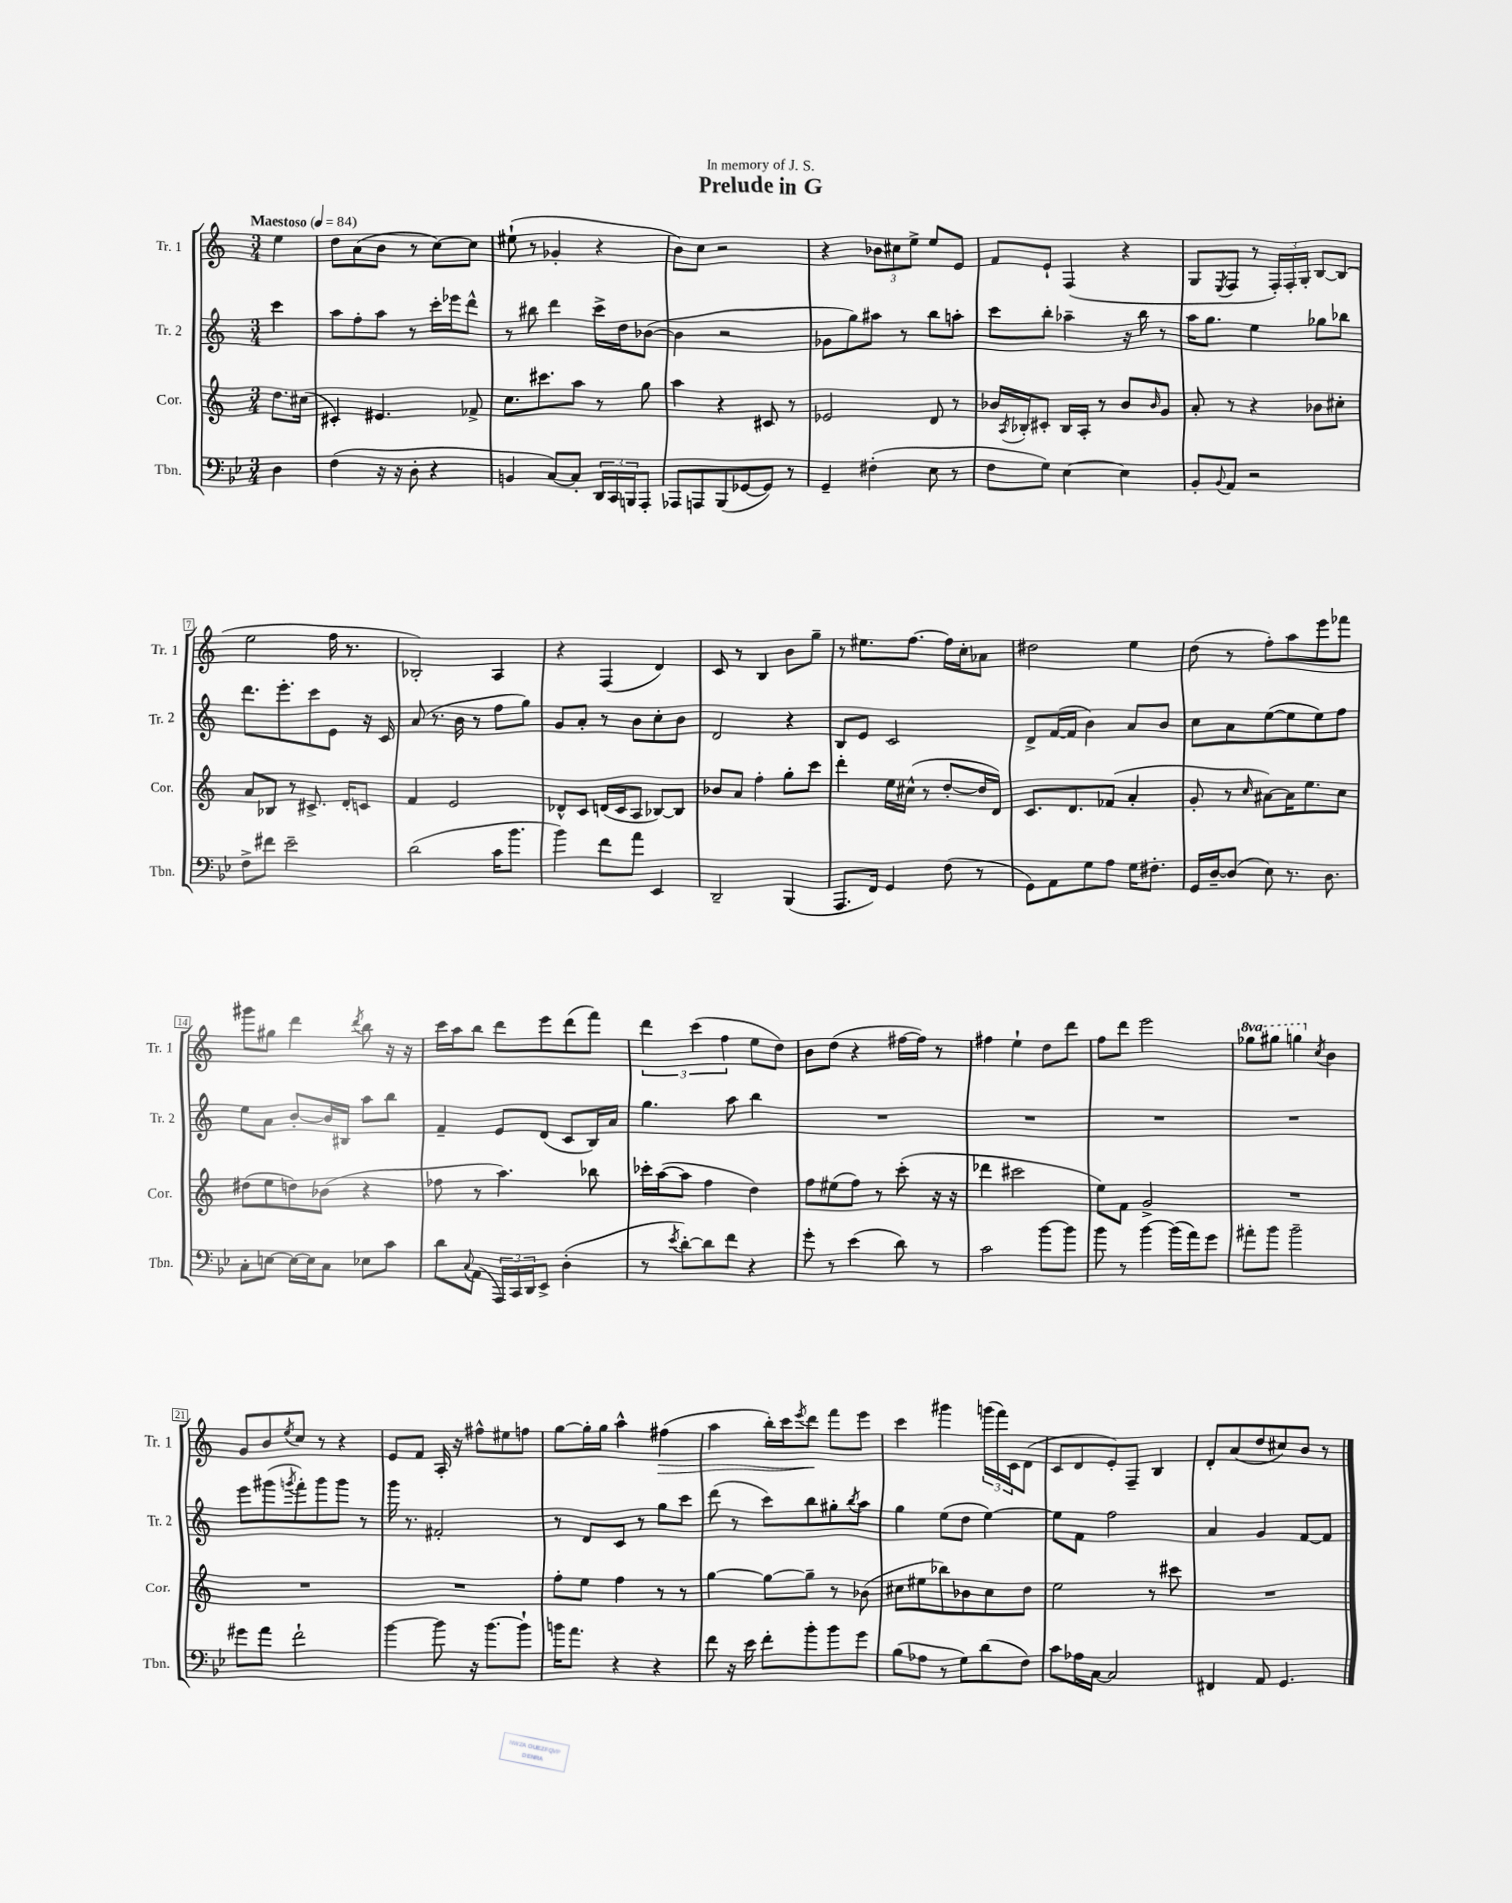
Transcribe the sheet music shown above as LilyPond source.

\header { title = "Prelude in G" dedication = "In memory of J. S." }
<<
\new StaffGroup <<
\new Staff = "s0" \with { instrumentName = "Tr. 1" shortInstrumentName = "Tr. 1" } {
    \clef treble \key c \major \numericTimeSignature \time 3/4 \set Staff.ottavationMarkups = #ottavation-simple-ordinals \partial 4 \tempo "Maestoso" 4 = 84
    e''4 |
    d''8 a'8( b'8 r8 c''8~) c''8 |
    eis''8-!( r8 ges'4-. r4 |
    b'8) c''8 r2 |
    r4 \tuplet 3/2 { bes'8 cis''8 e''8-> } e''8 e'8 |
    f'8 e'8-! f4( r4 |
    g8 \acciaccatura { e8 } f8 r8 \tuplet 3/2 { f16-.) f16-. g16-. } b8~ b8( |
    e''2 f''16 r8. |
    bes2-.) a4 |
    r4 f4( d'4) |
    c'8 r8 b4 b'8 g''8-- |
    r8 eis''8. f''8.~ f''16 c''16-. aes'8 |
    dis''2 e''4 |
    d''8( r8 f''8-.) a''8 e'''8 fes'''8 |
    gis'''8 gis''8 d'''4 \acciaccatura { d'''8 } b''8 r16 r16 |
    c'''16 a''16 b''8 d'''8 e'''8 d'''8( f'''8) |
    \tuplet 3/2 { d'''4 c'''4( f''4 } e''8 d''8) |
    b'8 d''8( r4 fis''16~ fis''16) r8 |
    fis''4 e''4-! d''8 d'''8 |
    f''8 d'''8 e'''2 |
    \ottava #1 ges'''8 gis'''8 g'''4 \ottava #0 \acciaccatura { c''8 } b'4 |
    g'8 b'8 \acciaccatura { e''8 } c''8 r8 r4 |
    e'8 f'8 a16-. r16 fis''8-^ eis''8 f''8 |
    g''8~ g''16-. g''16 a''4-^ fis''4\>( |
    a''4 b''16-.) c'''16 \acciaccatura { e'''8 } d'''8\! f'''8 e'''8 |
    c'''4 gis'''4 \tuplet 3/2 { g'''16( f'''16) c'16 } d'8( |
    c'8 d'8 e'8-.) f8-- b4 |
    d'8-. a'8( d''8 cis''8) b'8 r8 \bar "|." |
}
\new Staff = "s1" \with { instrumentName = "Tr. 2" shortInstrumentName = "Tr. 2" } {
    \clef treble \key c \major \numericTimeSignature \time 3/4 \partial 4
    c'''4 |
    a''8 f''8-. a''8 r8 c'''16-. ees'''16 d'''8-^ |
    r8 bis''8 d'''4 c'''16-> d''16 bes'8~( |
    bes'4 r2 |
    ges'8 g''8) ais''8 r8 b''8 a''8-. |
    c'''8 b''8-. aes''4-- r16 b''16 r8 |
    a''16 g''8. e''4 ges''8 bes''8 |
    d'''8. e'''8.-. c'''8 e'8 r16 c'16 |
    a'8( r8. b'16 r8 f''8 g''8) |
    g'8 a'8-. r8 b'8 c''8-. b'8 |
    d'2 r4 |
    b8 e'8 c'2 |
    d'8-> f'16~( f'16 b'4) a'8 b'8 |
    c''8 a'8 e''8~( e''8 e''8) f''8 |
    e''8 a'8 b'8~-. b'16 bis16 a''8 b''8 |
    f'4-- e'8 d'8( c'8 b16) a'16 |
    g''4. a''8 b''4 |
    R2. |
    R2. |
    R2. |
    R2. |
    e'''8 gis'''8( \acciaccatura { g'''8 } f'''8-.) g'''8 g'''8 r8 |
    g'''16 r8. fis'2-. |
    r8 d'8 c'8 r8 g''8 c'''8 |
    d'''8( r8 c'''8) b''8 gis''8-. \acciaccatura { b''8 } a''8 |
    g''4 e''8( d''8 e''4~) |
    e''8 f'8 f''2 |
    a'4 g'4 f'8~ f'8 \bar "|." |
}
\new Staff = "s2" \with { instrumentName = "Cor." shortInstrumentName = "Cor." } {
    \clef treble \key c \major \numericTimeSignature \time 3/4 \partial 4
    d''8. cis''16( |
    cis'4-.) eis'4. fes'8-> |
    c''8. cis'''8. a''8 r8 g''8 |
    a''4 r4 cis'8 r8 |
    ees'2 d'8 r8 |
    bes'16 \acciaccatura { a8 } bes16-. cis'8-. bes16 a16-. r8 bes'8 \grace { bes'16 } g'8 |
    a'8-. r8 r4 bes'8 cis''8-. |
    a'8 bes8 r8 cis'8.-> d'16-. c'8 |
    f'4 e'2 |
    des'8-^ c'8 d'16( c'16 a8 bes8~) bes8 |
    bes'8 a'8 f''4-. g''8-. c'''8 |
    d'''4-. e''16 cis''16-^( r8 d''8~-. d''16 d'16) |
    c'8. d'8. fes'8( a'4-. |
    g'8-. r8 \grace { c''16 } ais'8~) ais'16 e''8. c''8 |
    dis''8( e''8 d''8) bes'8( r4 |
    fes''8 r8 a''4.) bes''8 |
    ces'''16-. a''16~( a''8 f''4 d''4) |
    f''8 eis''8( f''8) r8 c'''8-.( r16 r16 |
    des'''4 cis'''2 |
    e''8) f'8 g'2-> |
    R2. |
    R2. |
    R2. |
    f''8-. e''8 f''4 r8 r8 |
    g''4~ g''8~ g''8-- r8 bes'8( |
    cis''8 eis''8 bes''8) bes'8 cis''8 d''8 |
    e''2 r8 cis'''8 |
    R2. \bar "|." |
}
\new Staff = "s3" \with { instrumentName = "Tbn." shortInstrumentName = "Tbn." } {
    \clef bass \key bes \major \numericTimeSignature \time 3/4 \partial 4
    d4 |
    f4( r16 r16 d8-. r4 |
    b,4 c8~) c8-. \tuplet 3/2 { d,16 c,16 b,,16 } a,,8-. |
    aes,,8 a,,8 bes,,8( ges,8~ ges,8) r8 |
    g,4-- fis4-.( ees8 r8 |
    f8 g8) ees4~ ees4 |
    bes,8-. \appoggiatura { bes,8 } a,8 r2 |
    f8-> fis'8 ees'2-- |
    d'2( c'16 bes'8. |
    bes'4) f'8 a'8 ees,4 |
    d,2-- bes,,4( |
    a,,8. f,16) g,4 f8( r8 |
    g,8) a,8 g8 a8 g16 fis8.-. |
    g,16 d16~-- d8( ees8) r8. d8. |
    c8-. e8~ e16~ e16 c8 ees8 c'8 |
    d'8 \appoggiatura { c8 } a,8( \tuplet 3/2 { a,,16) c,16 d,16 } ees,8-> d4-.( |
    r8 \acciaccatura { ees'8 } d'8~-.) d'8 f'8 r4 |
    g'8-. r8 ees'4( d'8) r8 |
    c'2 bes'8~ bes'8 |
    bes'8 r8 bes'4~ bes'16( a'16) g'8 |
    ais'8-. bes'8 bes'2-- |
    gis'8 a'8 f'2-! |
    bes'4~ bes'8 r16 bes'8.~ bes'8-! |
    b'16 a'8. r4 r4 |
    f'8 r16 ees'16 f'8-. bes'8-. bes'8 g'8 |
    bes8( aes8 r8 g8) d'8( f8) |
    c'8 aes16 c16~ c2 |
    fis,4 a,8 g,4. \bar "|." |
}
>>
>>
\layout { \context { \Score \override BarNumber.stencil = #(make-stencil-boxer 0.1 0.3 ly:text-interface::print) } }
